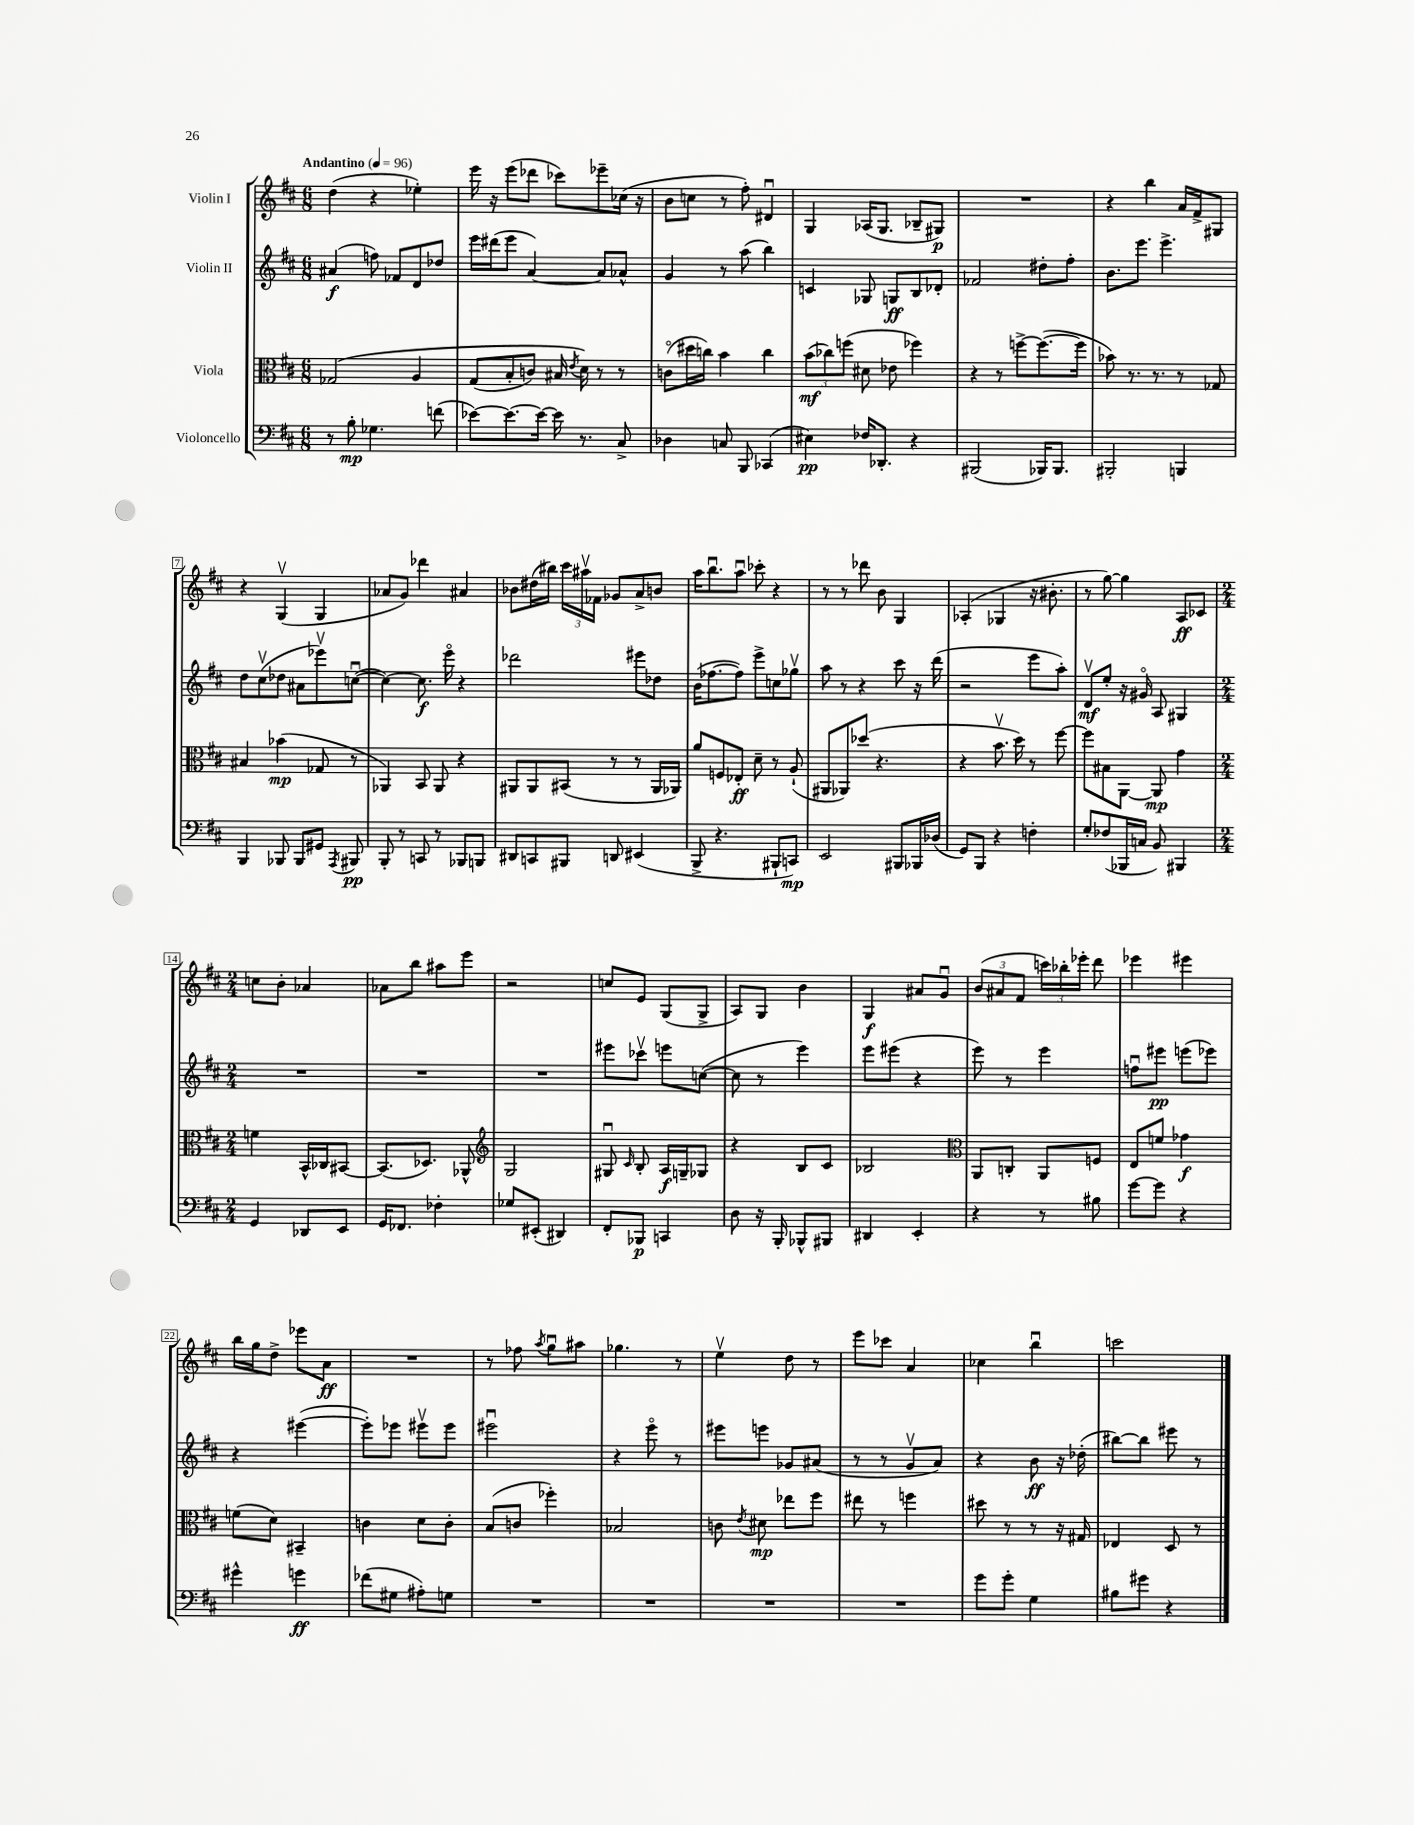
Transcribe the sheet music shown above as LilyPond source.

<<
\new StaffGroup <<
\new Staff = "s0" \with { instrumentName = "Violin I" } {
    \clef treble \key d \major \numericTimeSignature \time 6/8 \tempo "Andantino" 4 = 96
    \autoBeamOff d''4( r4 ees''4-.) |
    e'''16 r16 e'''8[( des'''8] ces'''8[) ees'''8-- ces''16]( r16 |
    b'8[ c''8] r8 fis''8-.) dis'4\downbow |
    g4 aes16[( g8.] bes8[-- gis8]\p) |
    R2. |
    r4 b''4 a'16[ fis'16-> gis8] |
    r4 g4\upbow( g4 |
    aes'8[ g'8]) des'''4 ais'4 |
    bes'8[ dis''16( bis''16]) \tuplet 3/2 { cis'''16[ ais''16\upbow fes'16] } ges'8[ a'8-> b'8] |
    a''16[ b''8.\downbow a''8]\downbow ces'''8-. r4 |
    r8 r8 des'''8 b'8 g4 |
    aes4-.( ges4 r16 bis'8.-. |
    r8 g''8~) g''4 a8[\ff ces'8] |
    \numericTimeSignature \time 2/4 c''8[ b'8]-. aes'4 |
    aes'8[ b''8] ais''8[ e'''8] |
    r2 |
    c''8[ e'8] g8[( g8]-> |
    a8[) g8] b'4 |
    g4\f ais'8[ g'8]\downbow |
    \tuplet 3/2 { b'8[( ais'8 fis'8] } \tuplet 3/2 { c'''16[) bes''16-. ees'''16]-. } d'''8 |
    ees'''4 eis'''4 |
    b''16[ g''16 d''8]-> ees'''8[ a'8]\ff |
    R2 |
    r8 fes''8 \acciaccatura { a''8 } g''8[\downbow ais''8] |
    ges''4. r8 |
    e''4\upbow d''8 r8 |
    e'''8[ ces'''8] a'4 |
    ces''4 b''4\downbow |
    c'''2 \bar "|." |
}
\new Staff = "s1" \with { instrumentName = "Violin II" } {
    \clef treble \key d \major \numericTimeSignature \time 6/8
    \autoBeamOff ais'4\f( f''8) fes'8[ d'8 des''8] |
    e'''16[ dis'''16( e'''8] a'4~) a'8[ aes'8]-^ |
    g'4 r8 a''8( b''4) |
    c'4 ges8 g8[\ff b8 des'8]-. |
    fes'2 dis''8[-. fis''8]-. |
    b'8.[ e'''8.] e'''4.-> |
    d''8[ cis''8\upbow( des''8] ais'8[ ees'''8\upbow) c''8]~\downbow( |
    c''4~) c''8.\f e'''16\flageolet r4 |
    des'''2 eis'''8[ des''8] |
    b'16[( fes''8.~ fes''8]) e'''8[-> c''8 ges''8]\upbow |
    a''8 r8 r4 cis'''8 r16 d'''16( |
    r2 e'''8[ a''8]-.) |
    d'8[\upbow\mf e''8]-. r16 gis'16\flageolet a8 gis4 |
    \numericTimeSignature \time 2/4 R2 |
    R2 |
    R2 |
    eis'''8[ ces'''8]\upbow e'''8[ c''8]~( |
    c''8 r8 e'''4) |
    e'''8[ eis'''8]( r4 |
    e'''8) r8 e'''4 |
    f''8[\downbow eis'''8]\pp e'''8[( ees'''8]) |
    r4 eis'''4~( |
    eis'''8[-.) ees'''8] eis'''8[\upbow eis'''8] |
    eis'''2\downbow |
    r4 e'''8\flageolet r8 |
    eis'''8[ e'''8] ges'8[ ais'8]( |
    r8 r8 g'8[\upbow a'8]) |
    r4 b'8\ff r16 des''16-.( |
    bis''8[~) bis''8] eis'''8 r8 \bar "|." |
}
\new Staff = "s2" \with { instrumentName = "Viola" } {
    \clef alto \key d \major \numericTimeSignature \time 6/8
    \autoBeamOff ges2\( a4 |
    g8[( b8-. c'8]) bis16 \acciaccatura { e'8 } d'16\) r8 r8 |
    c'8[\flageolet( dis''16 c''16]) b'4 c''4 |
    \tuplet 3/2 { b'8[\mf( ces''8) f''8]( } dis'8 ees'8 fes''4) |
    r4 r8 f''8[~-> f''8.~( f''16] |
    bes'8) r8. r8. r8 ges8 |
    bis4 bes'4\mp( ges8 r8 |
    aes,4) b,8 aes,8 r4 |
    ais,8[ ais,8 bis,8]( r8 r8 ais,16[ aes,16]) |
    a'8[ f8 ees8]-.\ff d'8-- r8 a8-!( |
    ais,8[ aes,8) des''8]( r4. |
    r4 b'8.\upbow d''16) r8 fis''8~ |
    fis''8[ bis8 a,8]~ a,8\mp g'4 |
    \numericTimeSignature \time 2/4 f'4 b,16[-^ ces16 bis,8]~ |
    bis,8.[( des8.]) aes,8-^ |
    \clef treble g2 |
    gis8\downbow \grace { cis'16 } b8-. a16[\f g16-- ges8] |
    r4 b8[ cis'8] |
    bes2 |
    \clef alto a,8[ c8]-. a,8[ f8] |
    e8[ f'8] ges'4\f |
    f'8[( d'8]) bis,4-- |
    c'4 d'8[ c'8]-. |
    b8[( c'8] fes''4-.) |
    bes2 |
    c'8 \acciaccatura { e'8 } dis'8\mp ees''8[ fis''8] |
    eis''8 r8 f''4 |
    dis''8 r8 r8 r16 gis16 |
    ees4 d8 r8 \bar "|." |
}
\new Staff = "s3" \with { instrumentName = "Violoncello" } {
    \clef bass \key d \major \numericTimeSignature \time 6/8
    \autoBeamOff r8 b8-.\mp ges4. f'8( |
    ees'8[~) ees'8.~ ees'16]~ ees'16 r8. cis8-> |
    des4 c8 b,,8 ces,4( |
    eis4\pp) fes16[ des,8.]-. r4 |
    bis,,2( bes,,16[) bes,,8.] |
    bis,,2-. b,,4 |
    b,,4 bes,,8 bes,,8[ gis,8] \acciaccatura { a,,8 } bis,,8\pp |
    b,,8-. r8 c,8 r8 bes,,8[ b,,8] |
    dis,8[ c,8 bis,,8] d,8 eis,4( |
    b,,8-> r4. bis,,8[-! c,8]\mp) |
    e,2 bis,,8[ bes,,16 des16]( |
    g,8[) b,,8] r4 f4-. |
    g8[-. fes8( bes,,16 c16] b,8) bis,,4 |
    \numericTimeSignature \time 2/4 g,4 des,8[ e,8] |
    g,16[ fes,8.] fes4-. |
    ges8[ eis,8]-.( dis,4) |
    fis,8[-. bes,,8]\p c,4 |
    d8 r16 b,,16-. bes,,8[-^ bis,,8] |
    dis,4 e,4-. |
    r4 r8 bis8 |
    g'8[~ g'8] r4 |
    gis'4-^ g'4\ff |
    fes'8[( gis8] ais8[-.) g8] |
    R2 |
    R2 |
    R2 |
    R2 |
    g'8[ g'8]-. g4 |
    bis8[ gis'8] r4 \bar "|." |
}
>>
>>
\layout { \context { \Score \override BarNumber.stencil = #(make-stencil-boxer 0.1 0.3 ly:text-interface::print) } }
